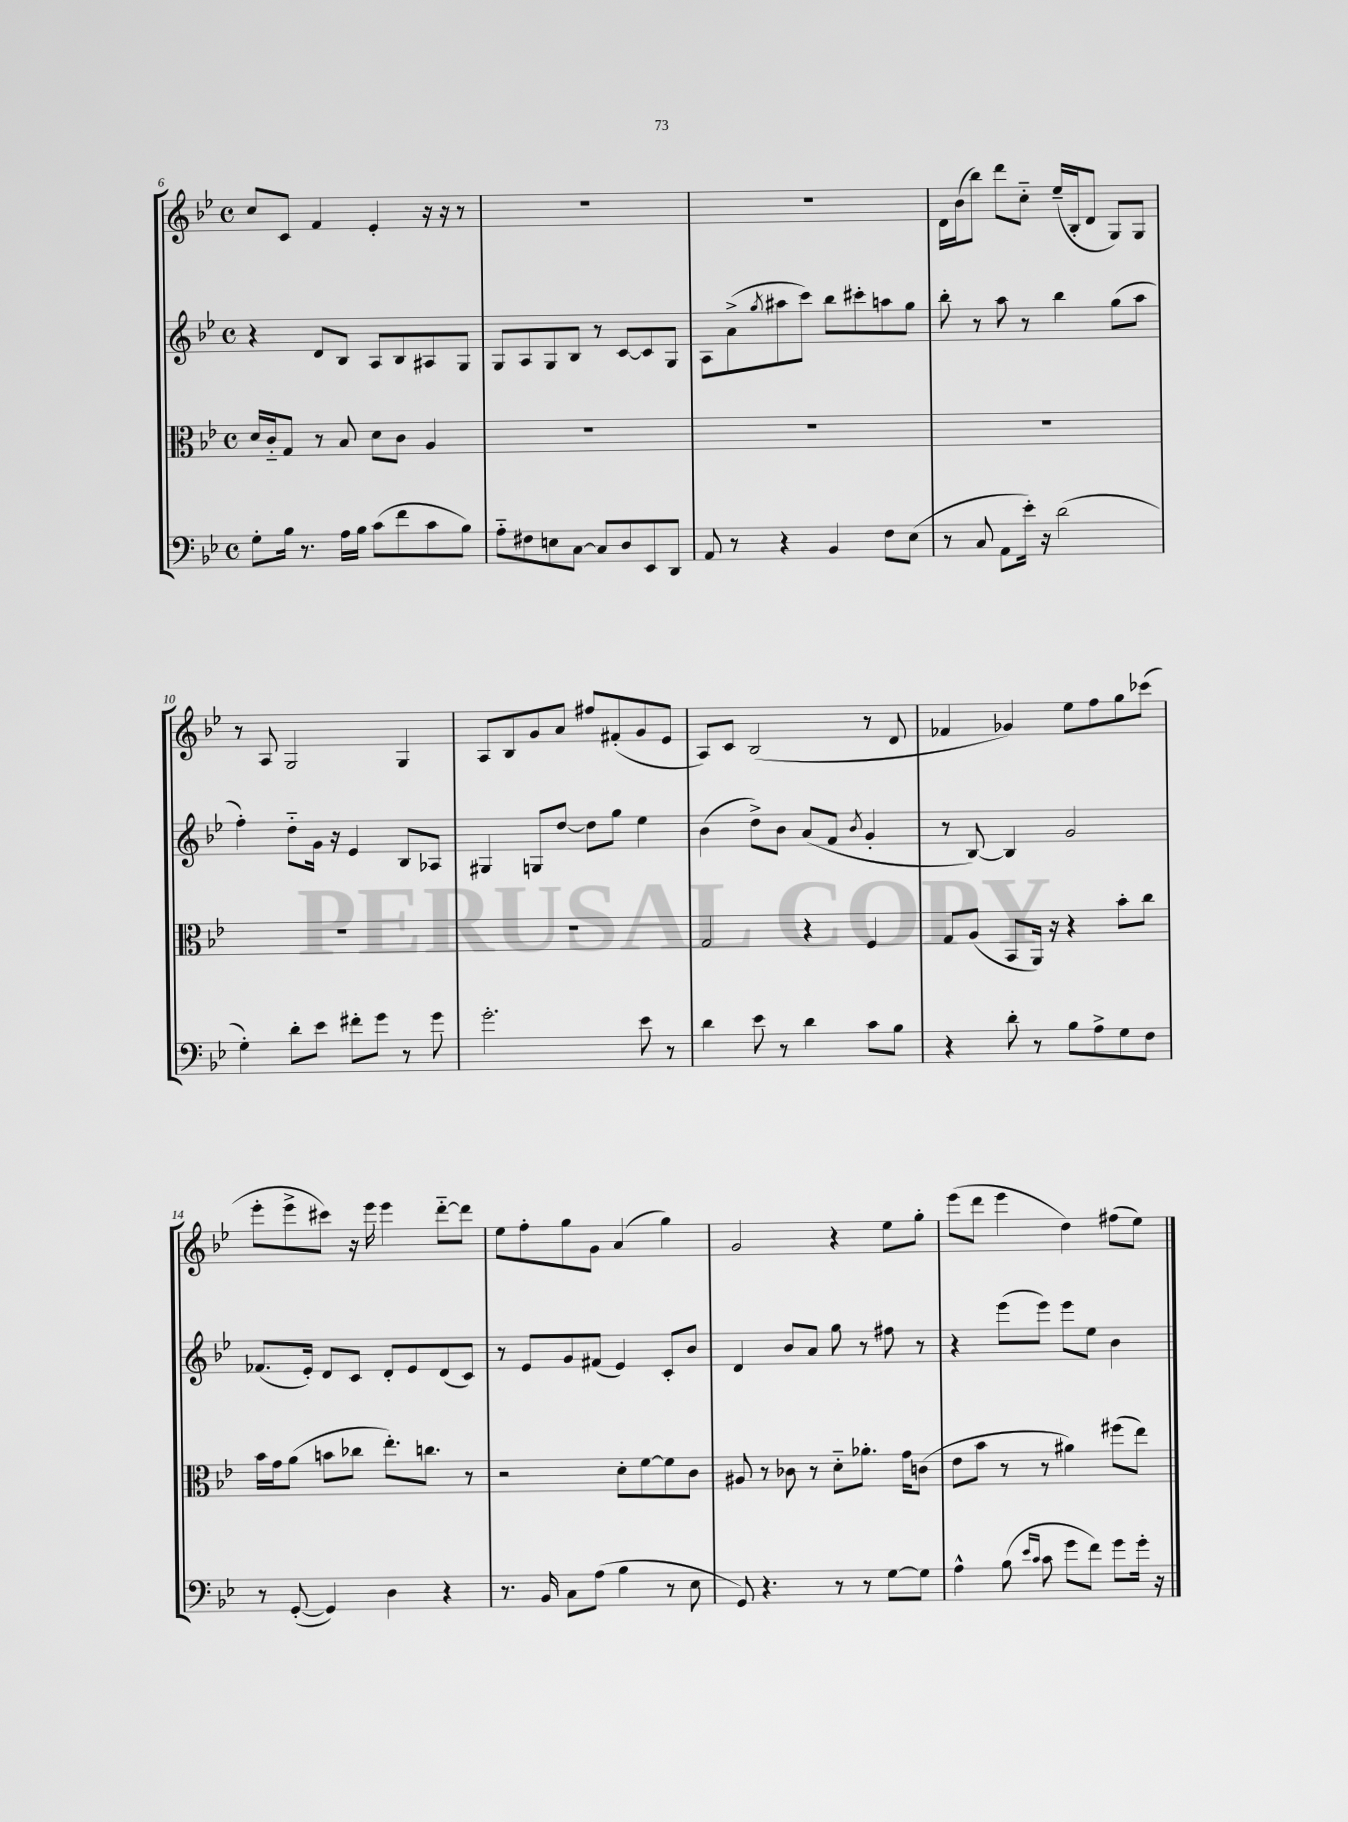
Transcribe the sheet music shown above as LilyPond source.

<<
\new StaffGroup <<
\new Staff = "s0" {
    \clef treble \key bes \major \defaultTimeSignature \time 4/4
    c''8 c'8 f'4 ees'4-. r16 r16 r8 |
    r1 |
    R1 |
    d'16 bes'16( bes''8) d'''8 c''8-_ ees''16--( bes16-. d'8 g8) g8 |
    r8 a8 g2 g4 |
    a8 bes8 g'8 a'8 fis''8 fis'8-.( g'8 ees'8 |
    a8) c'8 bes2( r8 d'8 |
    fes'4 ges'4) ees''8 f''8 g''8 ces'''8( |
    ees'''8-. ees'''8-> cis'''8) r16 ees'''16 ees'''4 d'''8~-_ d'''8 |
    ees''8 f''8-. g''8 g'8 a'4( g''4) |
    g'2 r4 ees''8 g''8-. |
    ees'''8( d'''8 ees'''4 d''4) fis''8( ees''8) \bar "|." |
}
\new Staff = "s1" {
    \clef treble \key bes \major \defaultTimeSignature \time 4/4
    r4 d'8 bes8 a8 bes8 ais8 g8 |
    g8 a8 g8 bes8 r8 c'8~ c'8 g8 |
    a8 a'8->( \acciaccatura { g''8 } ais''8 c'''8) bes''8 cis'''8-. a''8 g''8 |
    bes''8-. r8 a''8 r8 bes''4 g''8( a''8 |
    f''4-.) d''8-_ g'16 r16 ees'4 bes8 aes8 |
    gis4 g8 d''8~ d''8 g''8 ees''4 |
    bes'4( d''8->) bes'8 a'8( f'8 \acciaccatura { bes'8 } g'4-. |
    r8 bes8~) bes4 g'2 |
    fes'8.( ees'16-.) d'8 c'8 d'8-. ees'8 d'8( c'8) |
    r8 ees'8 g'8 fis'8( ees'4) c'8-. bes'8 |
    d'4 bes'8 a'8 g''8 r8 fis''8 r8 |
    r4 ees'''8( ees'''8) ees'''8 ees''8 bes'4 \bar "|." |
}
\new Staff = "s2" {
    \clef alto \key bes \major \defaultTimeSignature \time 4/4
    d'16 c'16-_ g8 r8 bes8 d'8 c'8 a4 |
    R1 |
    R1 |
    R1 |
    R1 |
    R1 |
    g2 r4 f4 |
    g8 a8( bes,8 a,16) r16 r4 bes'8-. c''8 |
    bes'16 g'16 a'8( b'8 ces''8 ees''8.-.) c''8. r8 |
    r2 d'8-. f'8~ f'8 c'8 |
    ais8 r8 ces'8 r8 d'8-_ aes'8.-. g'16 c'8( |
    ees'8 bes'8 r8 r8 ais'4) fis''8( ees''8) \bar "|." |
}
\new Staff = "s3" {
    \clef bass \key bes \major \defaultTimeSignature \time 4/4
    g8-. bes16 r8. a16 bes16 c'8( f'8 c'8 bes8) |
    a8-_ fis8 e8 c8~ c8 d8 ees,8 d,8 |
    a,8 r8 r4 bes,4 f8 ees8( |
    r8 c8 a,8 ees'16-.) r16 d'2( |
    g4-.) d'8-. ees'8 fis'8-. g'8 r8 g'8 |
    g'2.-. ees'8 r8 |
    d'4 ees'8 r8 d'4 c'8 bes8 |
    r4 d'8-. r8 bes8 a8-> g8 f8 |
    r8 g,8~-.( g,4) d4 r4 |
    r8. bes,16 c8 a8( bes4 r8 ees8 |
    g,8) r4. r8 r8 g8~ g8 |
    a4-^ bes8( \grace { ees'16 c'16 } c'8 g'8 f'8) g'8 g'16-. r16 \bar "|." |
}
>>
>>
\layout { \context { \Score currentBarNumber = #6 } }
